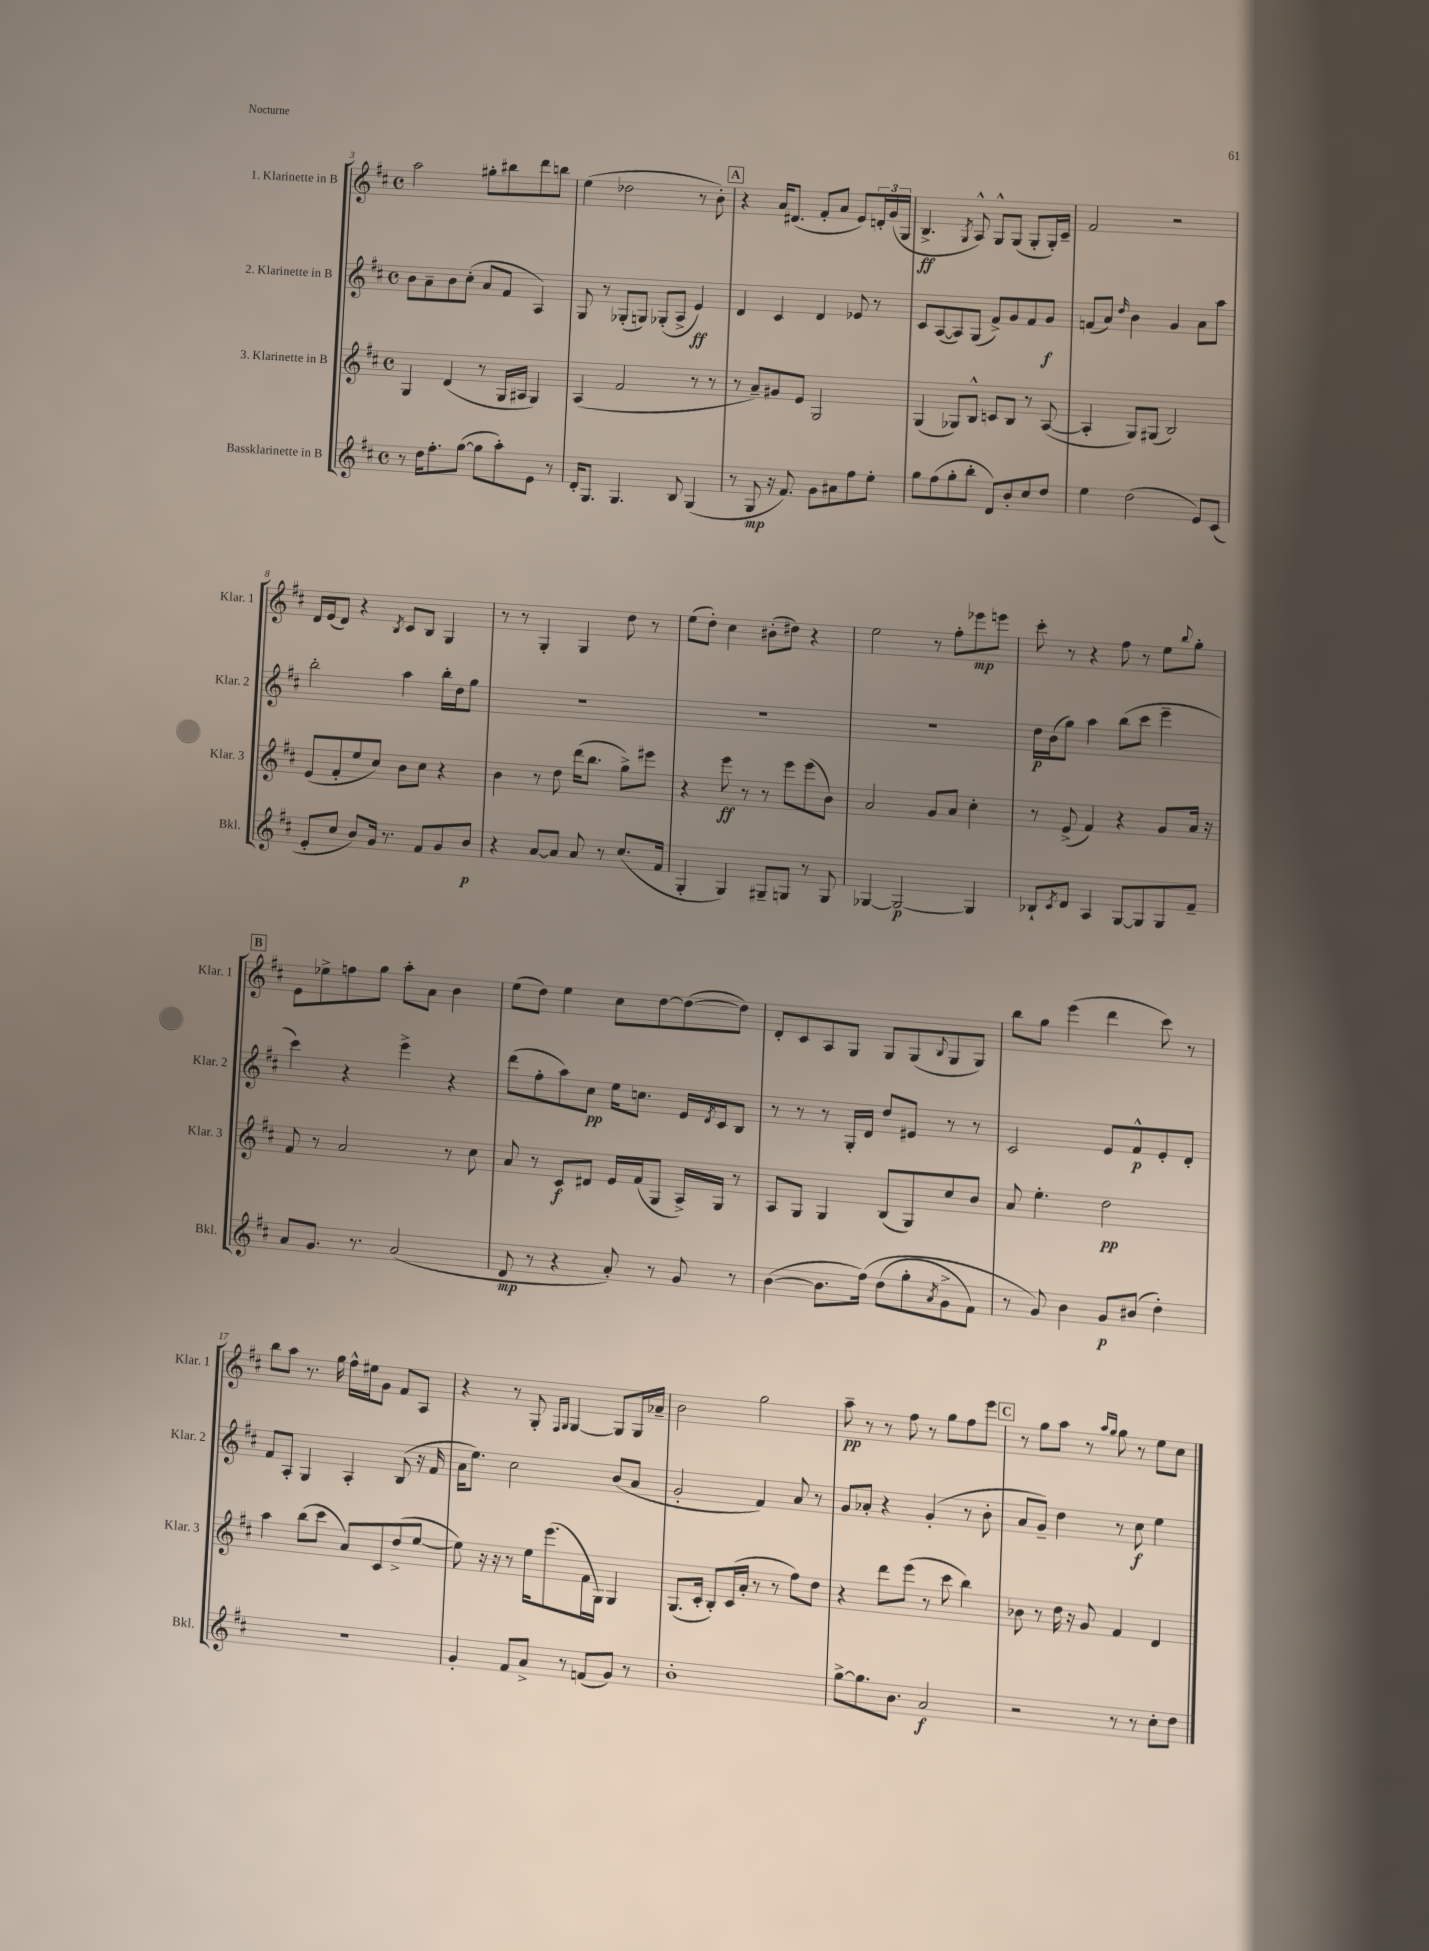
<<
\new StaffGroup <<
\new Staff = "s0" \with { instrumentName = "1. Klarinette in B" shortInstrumentName = "Klar. 1" } {
    \clef treble \key d \major \defaultTimeSignature \time 4/4
    a''2 gis''8-. bis''8 d'''8 b''8 |
    e''4( des''2 r8 b'8-.) |
    \mark \markup { \box "A" } r4 a'16 dis'8.( fis'8-. a'8 e'8) \tuplet 3/2 { d'16-. g'16( g16 } |
    b4.->\ff \acciaccatura { g8 } a8-^) g8-^ g8( g8-. g16-.) cis'16-- |
    fis'2 r2 |
    d'16 e'16( d'8) r4 \acciaccatura { b8 } cis'8 b8 g4 |
    r8 r8 g4-. g4 d''8 r8 |
    e''8( d''8-.) cis''4 bis'8-.( dis''8) r4 |
    e''2 r8 fis''8-. ees'''8\mp e'''8 |
    cis'''8-. r8 r4 fis''8 r8 e''8 \appoggiatura { b''8 } g''8-. |
    \mark \markup { \box "B" } e'8 ees''8-> f''8 g''8 a''8-. a'8 b'4 |
    e''8( d''8) e''4 cis''8 d''8~ d''8~( d''8) |
    d'8-. cis'8 a8 g8 g8 g8( \appoggiatura { b8 } g8 g8) |
    b''8 g''8 e'''4( d'''4 cis'''8) r8 |
    b''8 a''8 r8. g''16 fis''16-^ eis''16 g'8 fis'8 a8 |
    r4 r8 g8-. \grace { fis16 g16 } g4~ g8 g16 aes'16-- |
    b'2 g''2 |
    a''8--\pp r8 r8 fis''8 r8 g''8 fis''8 e'''8 |
    \mark \markup { \box "C" } r8 g''8 a''8 r8 \grace { a''16 g''16 } g''8 r8 e''8 cis''8 \bar "|." |
}
\new Staff = "s1" \with { instrumentName = "2. Klarinette in B" shortInstrumentName = "Klar. 2" } {
    \clef treble \key d \major \defaultTimeSignature \time 4/4
    b'8 a'8-- b'8 cis''8-.( a'8 fis'8 a4) |
    g8 r8 ges8-.( g8) ges8-.( a8-> e'4\ff) |
    \mark \markup { \box "A" } d'4 cis'4 d'4 ees'8 r8 |
    cis'8 a8~( a8) g8( fis'8->) g'8 fis'8 g'8\f |
    f'8( a'8) \grace { d''16 } b'4 g'4 a'8 a''8 |
    b''2-. a''4 b''16-. d''16 g''8 |
    R1 |
    R1 |
    R1 |
    d''16\p b'16( g''8) a''4 b''8( cis'''8 e'''4-- |
    \mark \markup { \box "B" } cis'''4) r4 e'''4-> r4 |
    d'''8( fis''8-. a''8) cis''8\pp e''16 c''8. e'16 \acciaccatura { d'8 } cis'16 b8 |
    r8 r8 r8 g16-. d'16 d''8 eis'8 r8 r8 |
    cis'2 e'8 fis'8-^\p e'8-. d'8-. |
    fis'8 a8-. g4 a4-. b8( r16 fis'16 |
    a'16 e''8.) cis''2 b'8( a'8 |
    g'2-. fis'4) a'8 r8 |
    g'8 aes'8-. r4 g'4-.( r8 b'8-. |
    \mark \markup { \box "C" } a'8 g'8--) d''4 r8 cis''8\f e''4 \bar "|." |
}
\new Staff = "s2" \with { instrumentName = "3. Klarinette in B" shortInstrumentName = "Klar. 3" } {
    \clef treble \key d \major \defaultTimeSignature \time 4/4
    g4 d'4( r8 g16 ais16 g4) |
    a4( fis'2 r8 r8 |
    \mark \markup { \box "A" } r8 a'8--) gis'8 e'8 g2 |
    g4( ges8) b8-^ c'8 b8 r8 a8~( |
    a4-. g8) gis8( b2) |
    e'8( fis'8-. e''8 cis''8) b'8 cis''8 r4 |
    b'4 r8 d''8 d'''16( b''8. g''8->) eis'''8 |
    r4 e'''8\ff r8 r8 e'''8 e'''8( b'8) |
    a'2 g'8 a'8 cis''4-. |
    r8 e'8->( fis'4) r4 g'8 a'16 r16 |
    \mark \markup { \box "B" } fis'8 r8 a'2 r8 cis''8 |
    a'8 r8 cis'8\f dis'8 e'16 fis'16( g8 a16->) g16 r8 |
    a8 g8 g4 b8( g8) cis''8 b'8 |
    a'8 e''4.-. d''2\pp |
    a''4 b''8( cis'''8 a'8) cis'8 d''8->( e''8~ |
    e''8) r16 r16 r8 e''16 e'''8.( fis'16 g16) g4 |
    g8.( cis'16-. b8-.) cis'16( a'16-. r8 r8 fis''8) d''8 |
    r4 d'''8 e'''8( r8 cis'''8 b''4) |
    \mark \markup { \box "C" } bes'8 r8 d''16 r16 g'8 fis'4 d'4 \bar "|." |
}
\new Staff = "s3" \with { instrumentName = "Bassklarinette in B" shortInstrumentName = "Bkl." } {
    \clef treble \key d \major \defaultTimeSignature \time 4/4
    r8 d''16 fis''8.-. g''8~( g''8 a''8-.) e'8 r8 |
    d'16-. g8. g4. b8 g4( |
    \mark \markup { \box "A" } r8 g8\mp r16 fis'8.) g'8 ais'8 fis''8 e''8-. |
    g''8 fis''8( g''8-. b''8-. d'8) b'8-. cis''8 d''8 |
    e''4 d''2( e'8) cis'8( |
    e'8-. cis''8 b'8) g'16 r8. fis'8 g'8 b'8\p |
    r4 a'8~ a'8 a'8 r8 cis''8.( fis'16 |
    g4-. g4) gis8-- g8 r8 g8 |
    ges4~ ges2~\p ges4 |
    bes8-! \acciaccatura { cis'8 } d'8 a4 g8~ g8 g8 fis'8-- |
    \mark \markup { \box "B" } a'8 g'8. r8. a'2( |
    d'8\mp r8 r4 a'8-.) r8 g'8 r8 |
    b'4~( b'8. fis''16)\( d''8( g''8-. \acciaccatura { a'8 } g'8-> fis'8) |
    r8 g'8\) b'4 g'8\p bis'8( d''4-.) |
    R1 |
    g'4-. fis'8 a'8-> r8 f'8( g'8) r8 |
    b'1-. |
    g''8~-> g''8. b'8. a'2\f |
    \mark \markup { \box "C" } r2 r8 r8 cis''8-. d''8 \bar "|." |
}
>>
>>
\layout { \context { \Score currentBarNumber = #3 } }
